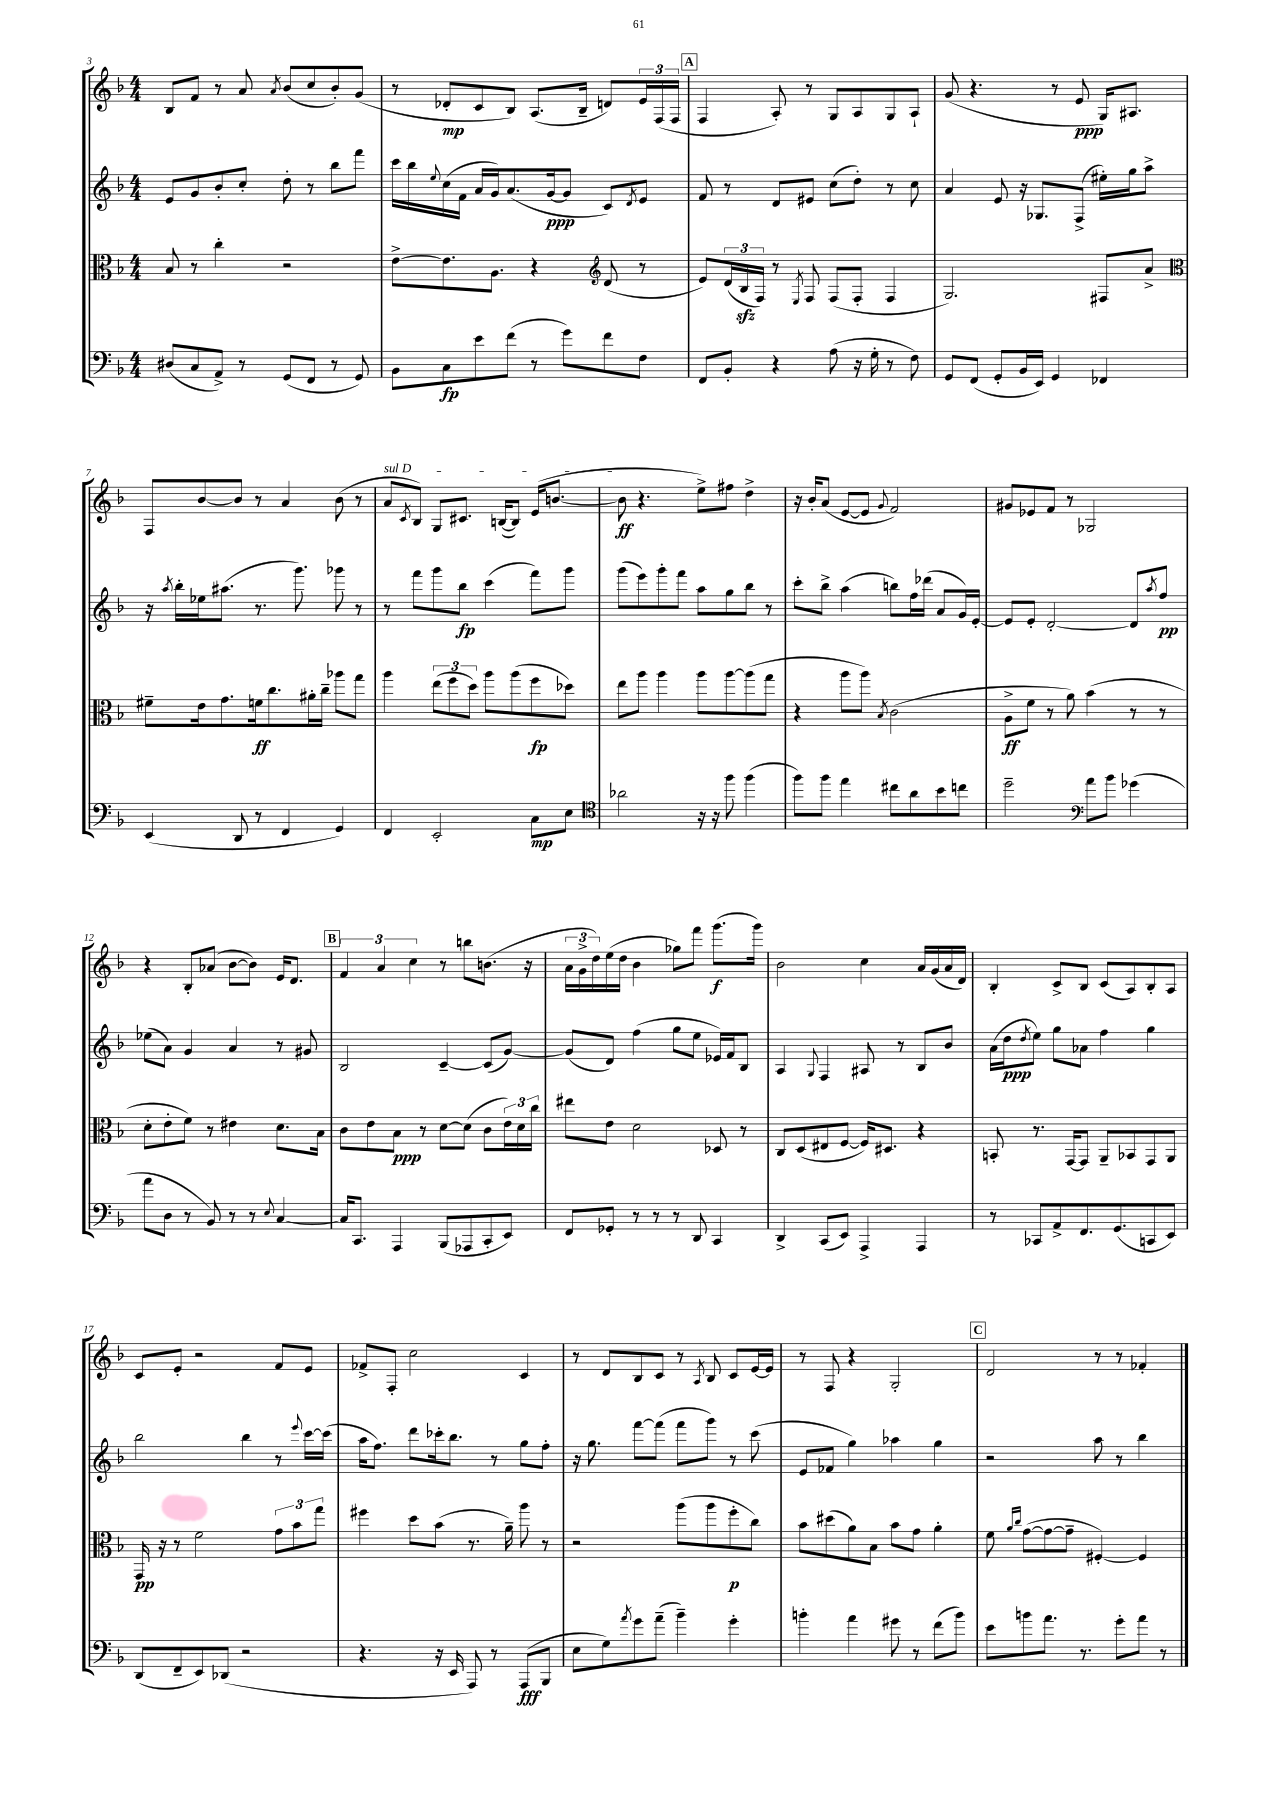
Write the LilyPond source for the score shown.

<<
\new StaffGroup <<
\new Staff = "s0" {
    \clef treble \key f \major \numericTimeSignature \time 4/4
    bes8 f'8 r8 a'8 \acciaccatura { a'8 } bes'8( c''8 bes'8-.) g'8( |
    r8 des'8-.\mp c'8 bes8) a8.( bes16-- d'8) \tuplet 3/2 { e'16 f16( f16 } |
    \mark \markup { \box "A" } f4 a8-.) r8 g8 a8 g8 a8-! |
    g'8( r4. r8 e'8\ppp g16) ais8. |
    f8 bes'8~ bes'8 r8 a'4 bes'8( r8 |
    \once \override TextSpanner.bound-details.left.text = \markup { \italic "sul D" } a'8\startTextSpan \acciaccatura { c'8 } bes8) g8 cis'8. b16~( b8) e'16( b'8.~ |
    b'8\ff\stopTextSpan r4. e''8->) fis''8 d''4-> |
    r16 bes'16-. a'8( e'8~ e'8 \appoggiatura { g'8 } f'2) |
    gis'8 ees'8 f'8 r8 ges2 |
    r4 bes8-. aes'8( bes'8~ bes'8) e'16 d'8. |
    \mark \markup { \box "B" } \tuplet 3/2 { f'4 a'4 c''4 } r8 b''8 b'8.( r16 |
    \tuplet 3/2 { a'16 g'16-> d''16) } e''16( d''16 bes'4 ges''8) f'''8 g'''8.\f( g'''16) |
    bes'2 c''4 a'16 g'16( a'16 d'16) |
    bes4-. c'8-> bes8 c'8( a8) bes8-. a8 |
    c'8 e'8-. r2 f'8 e'8 |
    fes'8-> f8-. c''2 c'4 |
    r8 d'8 bes8 c'8 r8 \acciaccatura { a8 } bes8 c'8 e'16~ e'16 |
    r8 f8 r4 g2-. |
    \mark \markup { \box "C" } d'2 r8 r8 fes'4-. \bar "|." |
}
\new Staff = "s1" {
    \clef treble \key f \major \numericTimeSignature \time 4/4
    e'8 g'8 bes'8-. c''8-. d''8-. r8 bes''8 f'''8 |
    c'''16 bes''16 \appoggiatura { e''8 } c''16( f'16 a'16 g'16) a'8.( g'16~\ppp g'8 c'8) \acciaccatura { d'8 } e'8 |
    \mark \markup { \box "A" } f'8 r8 d'8 eis'8 c''8( d''8-.) r8 c''8 |
    a'4 e'8 r16 ges8. f8->( eis''16-.) g''16 a''8-> |
    r16 \acciaccatura { a''8 } bes''16-. ees''16 ais''8.( r8. g'''8.) ges'''8 r8 |
    r8 f'''8 g'''8 bes''8\fp c'''4( f'''8) g'''8 |
    g'''8( e'''8) g'''8-. f'''8 a''8 g''8 bes''8 r8 |
    c'''8-. bes''8-> a''4( b''8) f''16 des'''16( a'8 g'16) e'16~-. |
    e'8 e'8-. d'2~-. d'8 \acciaccatura { a''8 } f''8\pp |
    ees''8( a'8) g'4 a'4 r8 gis'8 |
    \mark \markup { \box "B" } bes2 c'4~-- c'8( g'8~) |
    g'8( d'8) f''4( g''8 e''8 ees'16) f'16 bes8 |
    a4 \appoggiatura { g8 } f4 ais8 r8 bes8 bes'8 |
    a'16( d''16\ppp \acciaccatura { d''8 } e''8) g''8 aes'8 f''4 g''4 |
    bes''2 bes''4 r8 \appoggiatura { e'''8 } c'''16~ c'''16( |
    a''16 f''8.) d'''8 ces'''16-. bes''8. r8 g''8 f''8-. |
    r16 g''8. f'''8~ f'''8( f'''8 g'''8) r8 c'''8( |
    e'8 fes'8 g''4) aes''4 g''4 |
    \mark \markup { \box "C" } r2 a''8 r8 bes''4 \bar "|." |
}
\new Staff = "s2" {
    \clef alto \key f \major \numericTimeSignature \time 4/4
    bes8 r8 c''4-. r2 |
    e'8~-> e'8. a8. r4 \clef treble d'8( r8 |
    \mark \markup { \box "A" } e'8) \tuplet 3/2 { d'16( bes16\sfz f16) } r8 \acciaccatura { e8 } f8 f8( f8-. f4 |
    g2.) fis8 a'8-> |
    \clef alto fis'8-- e'16 g'8. f'16\ff c''8. ais'16-. c''16-- aes''8 g''8 |
    a''4 \tuplet 3/2 { e''8( f''8 d''8) } a''8 a''8( f''8\fp des''8) |
    e''8 a''8 a''4 a''8 a''8~ a''8( g''8 |
    r4 a''8 a''8) \acciaccatura { bes8 } c'2( |
    a8->\ff f'8 r8 a'8) bes'4( r8 r8 |
    d'8-. e'8-. f'8) r8 eis'4 d'8. bes16 |
    \mark \markup { \box "B" } c'8 e'8 bes8\ppp r8 d'8~ d'8( c'8 \tuplet 3/2 { e'16) d'16 c''16 } |
    eis''8 e'8 d'2 des8 r8 |
    c8 d8( eis8 f8~ f16) dis8. r4 |
    b,8-. r8. g,16~ g,8 a,8-- bes,8 g,8 a,8 |
    g,16\pp r16 r8 f'2 \tuplet 3/2 { g'8 bes'8 g''8 } |
    fis''4 d''8 bes'8( r8. a'16--) a''8 r8 |
    r2 a''8( a''8 f''8-.\p c''8) |
    bes'8 dis''8( a'8) bes8 bes'8 g'8 a'4-. |
    \mark \markup { \box "C" } f'8 \grace { a'16 c''16 } g'8~( g'8~ g'8-- fis4~-.) fis4 \bar "|." |
}
\new Staff = "s3" {
    \clef bass \key f \major \numericTimeSignature \time 4/4
    dis8( c8 a,8->) r8 g,8( f,8 r8 g,8) |
    bes,8 c8\fp e'8 f'8( r8 g'8) f'8 f8 |
    \mark \markup { \box "A" } f,8 bes,8-. r4 a8( r16 g16-. r8 f8) |
    g,8 f,8( g,8-. bes,16 e,16) g,4 fes,4 |
    e,4( d,8 r8 f,4 g,4) |
    f,4 e,2-. c8\mp e8 |
    \clef tenor aes'2 r16 r16 f''8 f''4( |
    f''8) f''8 e''4 cis''8 a'8 bes'8 c''8 |
    d''2-- \clef bass a'8 bes'8 ges'4( |
    a'8 d8 r8 bes,8) r8 r8 \appoggiatura { e8 } c4~ |
    \mark \markup { \box "B" } c16 c,8. a,,4 bes,,8( aes,,8 c,8-. e,8) |
    f,8 ges,8-. r8 r8 r8 d,8 c,4 |
    d,4-> c,8( e,8) a,,4-> a,,4 |
    r8 ces,8 a,8-> f,8. g,8.( c,8 e,8) |
    d,8( f,8-- e,8) des,8( r2 |
    r4. r16 e,16 a,,8) r8 a,,8\fff( bes,,8 |
    e8 g8) \acciaccatura { a'8 } g'8 a'8--( bes'4--) g'4-. |
    b'4-. a'4 gis'8 r8 f'8( b'8) |
    \mark \markup { \box "C" } e'8 b'8 a'8. r8. g'8-. a'8 r8 \bar "|." |
}
>>
>>
\layout { \context { \Score currentBarNumber = #3 } }
